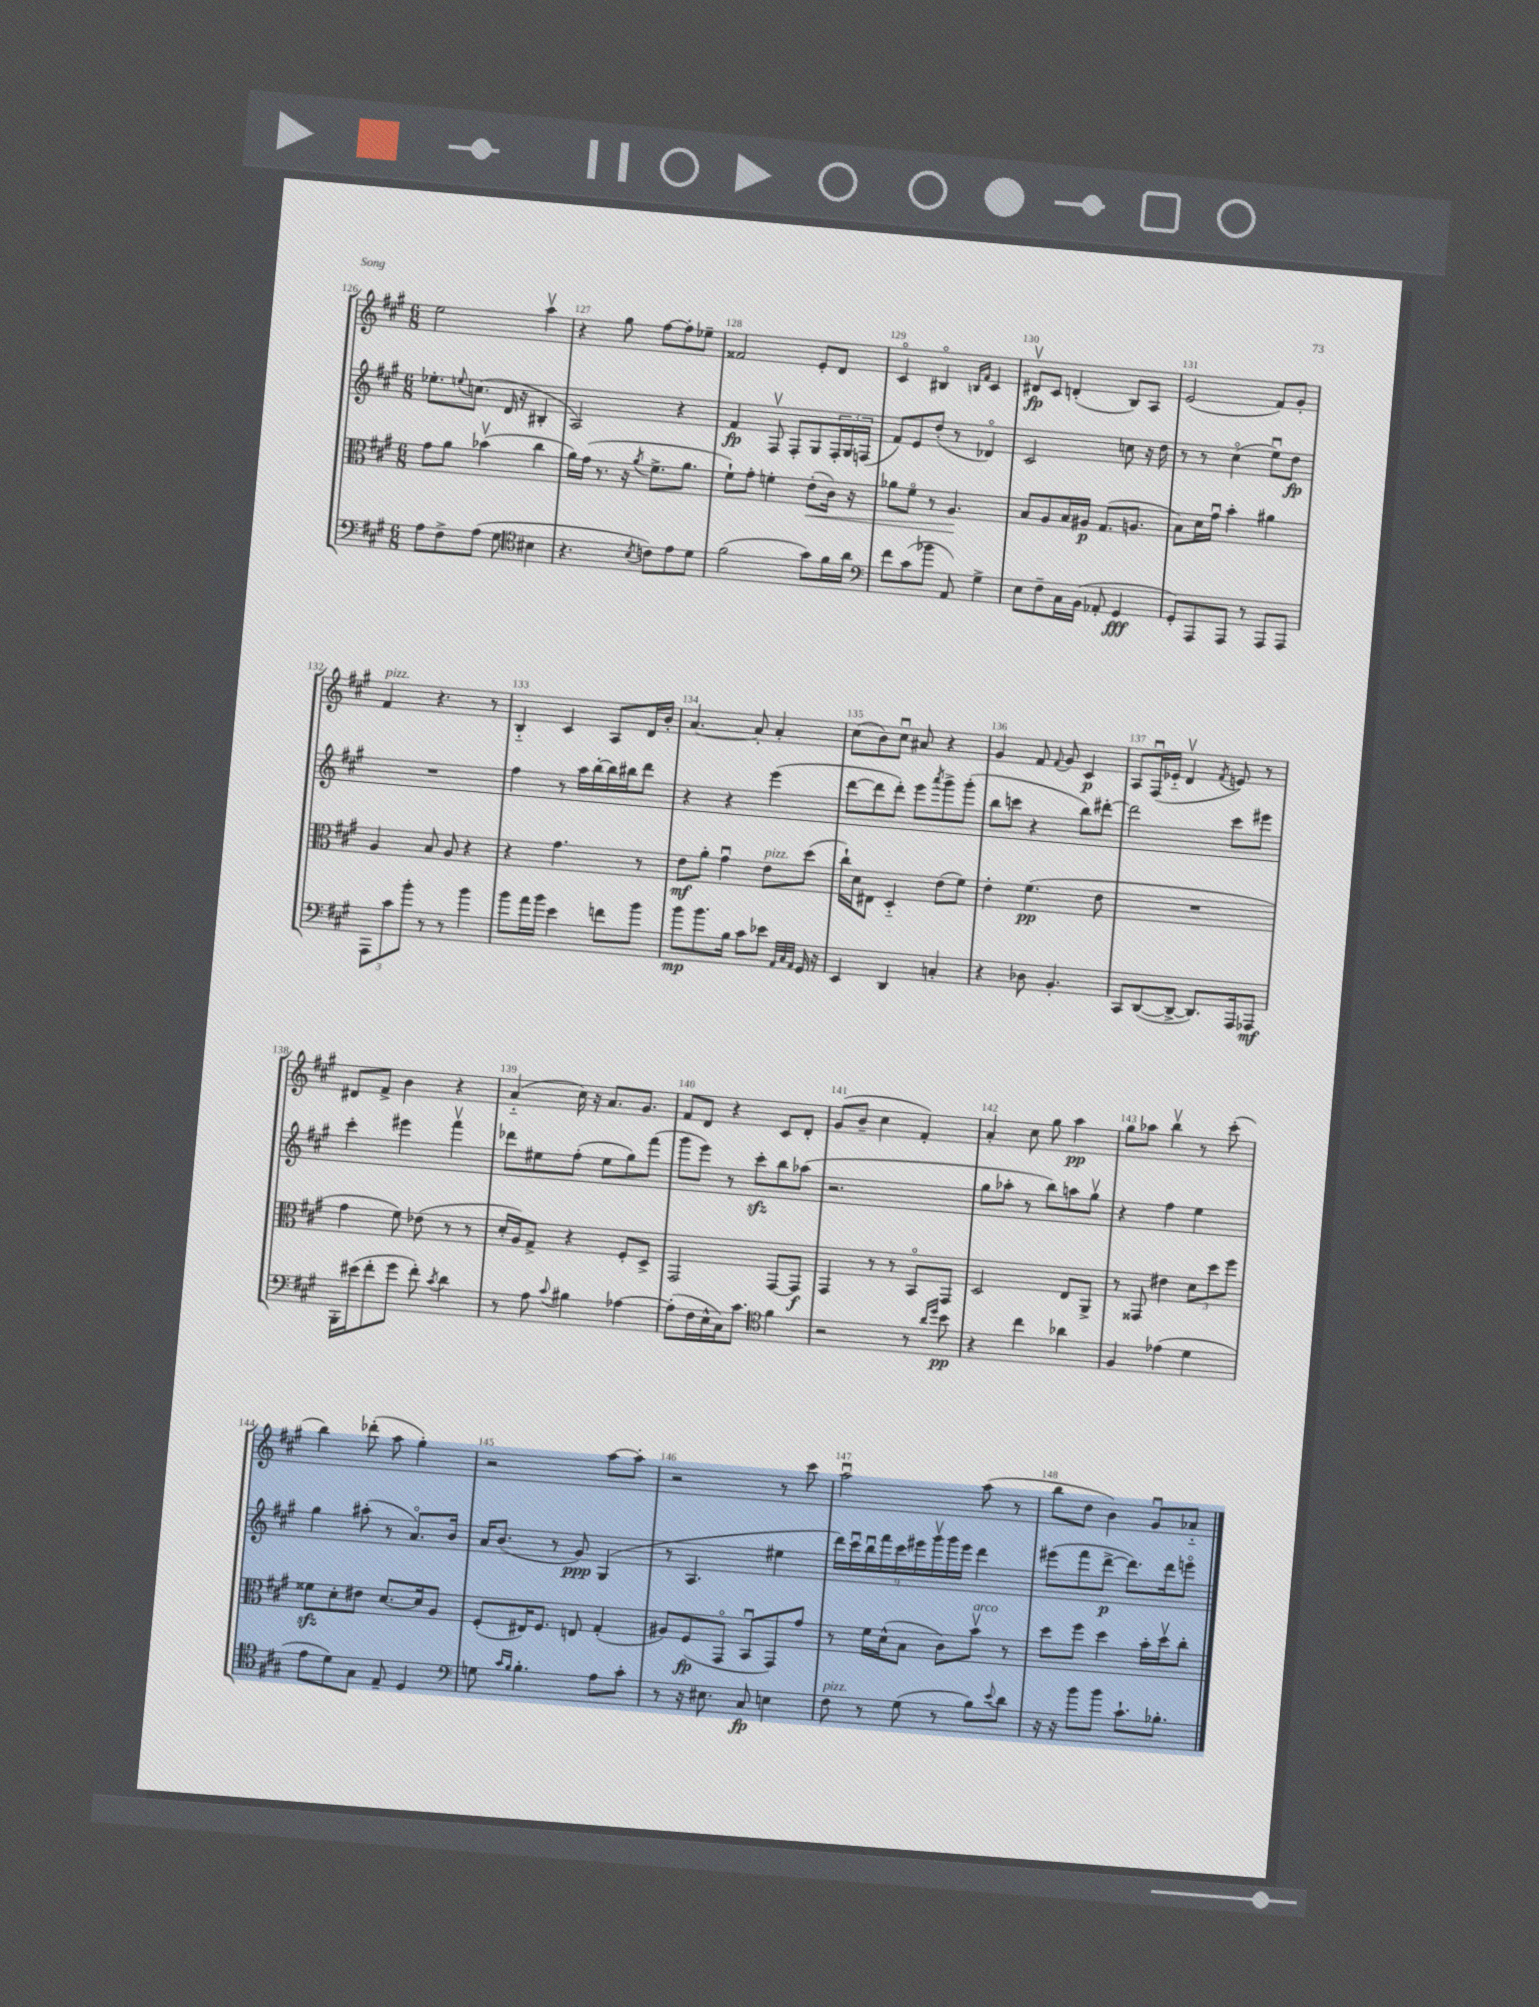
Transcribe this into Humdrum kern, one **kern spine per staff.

**kern	**dynam	**kern	**dynam	**kern	**dynam	**kern	**dynam
*part4	*part4	*part3	*part3	*part2	*part2	*part1	*part1
*staff4	*staff4	*staff3	*staff3	*staff2	*staff2	*staff1	*staff1
*clefF4	*	*clefC3	*	*clefG2	*	*clefG2	*
*k[f#c#g#]	*	*k[f#c#g#]	*	*k[f#c#g#]	*	*k[f#c#g#]	*
*M6/8	*	*M6/8	*	*M6/8	*	*M6/8	*
=126	=126	=126	=126	=126	=126	=126	=126
8A\L	.	8g#\L	.	8.ee-X'\L	.	2ee\	.
8F#^\	.	8a\J	.	.	.	.	.
.	.	.	.	8qqeen/	.	.	.
.	.	.	.	(8.ccn\J	.	.	.
(8A\J	.	(4b-Xv\	.	.	.	.	.
8G#\	.	.	.	16d/	.	.	.
.	.	.	.	16r	.	.	.
*clefC4	*	*	*	*	*	*	*
4B#X\	.	4cc#\	.	4B#X'/	.	4aav\	.
=127	=127	=127	=127	=127	=127	=127	=127
4.r	.	16a\LL)	.	2A/)	.	4r	.
.	.	(16g#\JJ	.	.	.	.	.
.	.	8.r	.	.	.	.	.
.	.	.	.	.	.	8gg#\	.
.	.	16r	.	.	.	.	.
8qB/	.	8qa/	.	.	.	.	.
8cn\L)	.	8.f#^\L	.	.	.	[8ff#\L	.
8e\	.	.	.	4r	.	8ff#'\]	.
.	.	8.a\J	.	.	.	.	.
8d\J	.	.	.	.	.	8ee-X~\J	.
=128	=128	=128	=128	=128	=128	=128	=128
(2f#\	.	8f#`\L)	.	4f#/	fp	2f##X/	.
.	.	8g#'\J	.	.	.	.	.
.	.	4fn'\	.	8F#v/	.	.	.
.	.	.	.	8F#'/L	.	.	.
!	!	!	!LO:HP:b	!	!	!	!
8g#\L)	.	(8e'\L	<	8G#/	.	8e'/L	.
16f#\L	.	16c#\Jk)	.	24F#'/L	.	8d/J	.
.	.	.	.	24G#/	.	.	.
16a\JJ	.	16r	.	.	.	.	.
.	.	.	.	(24Fn/JJ	.	.	.
=129	=129	=129	=129	=129	=129	=129	=129
*clefF4	*	*	*	*	*	*	*
8f#\L	.	8a-X\L	.	8f#/L)	.	4c#/	.
(8c#\	.	8f#\J	.	8e/	.	.	.
8b-X\J	.	8r	.	(8dd'/J	.	4B#X/	.
8AA/)	.	4.A/	.	8r	.	.	.
.	.	.	.	.	.	16qqBn/LL	.
.	.	.	.	.	.	16qqf#/JJ	.
4G#^\	.	.	.	4d-X/)	.	4c#/	.
.	.	.	[	.	.	.	.
=130	=130	=130	=130	=130	=130	=130	=130
8E\L	.	8B/L	.	2c#/	.	8d#Xv/L	fp
8F#~\	.	8A/	.	.	.	8c#/J	.
16C#\L	.	16B/L	.	.	.	(4dn'/	.
(16BB\JJ	.	16A#X/JJ	p	.	.	.	.
8AA-X'/	.	(8.G#/L	.	.	.	.	.
4GG#/	fff	.	.	8ccn\	.	8B/L)	.
.	.	8.An/J	.	.	.	.	.
.	.	.	.	16r	.	8A/J	.
.	.	.	.	16dd\	.	.	.
=131	=131	=131	=131	=131	=131	=131	=131
8GG#'/L)	.	8B\L)	.	8r	.	(2e/	.
8AAA/	.	16d\L	.	8r	.	.	.
.	.	16g#u\JJ	.	.	.	.	.
8AAA/J	.	4b'\	.	(4cc#\	.	.	.
8r	.	.	.	.	.	.	.
8AAA/L	.	4a#X\	.	8eeu\L)	.	8f#/L)	.
8AAA/J	.	.	.	8dd\J	fp	8g#'/J	.
!!LO:LB:g=z
=132	=132	=132	=132	=132	=132	=132	=132
!	!	!	!	!	!	!LO:TX:a:i:t=pizz.	!
12AAA\L	.	4A/	.	2.r	.	4f#/	.
12c#\	.	.	.	.	.	.	.
12b'\J	.	.	.	.	.	.	.
8r	.	8B/	.	.	.	4.r	.
8r	.	8A/	.	.	.	.	.
4b\	.	4r	.	.	.	.	.
.	.	.	.	.	.	8r	.
=133	=133	=133	=133	=133	=133	=133	=133
8b\L	.	4r	.	4ff#\	.	4B/	.
16a\L	.	.	.	.	.	.	.
16b\JJ	.	.	.	.	.	.	.
4e\	.	4.g#\	.	8r	.	4c#/	.
.	.	.	.	16aa\LL	.	.	.
.	.	.	.	[16bb'\	.	.	.
8fn\L	.	.	.	16bb\]	.	8A/L	.
.	.	.	.	16bb#X\J	.	.	.
8b\J	.	8r	.	8ddd\J	.	16d/L	.
.	.	.	.	.	.	16b'/JJ	.
=134	=134	=134	=134	=134	=134	=134	=134
8b\L	mp	8e\L	mf	4r	.	[4.a/	.
8.b\	.	8a'\J	.	.	.	.	.
.	.	4g#u\	.	4r	.	.	.
16B\Jk	.	.	.	.	.	.	.
8c#\L	.	.	.	.	.	8a'/]	.
!	!	!LO:TX:a:i:t=pizz.	!	!	!	!	!
8e-X\J	.	8e\L	.	(4eee\	.	4a'/	.
32qqAA/LLL	.	.	.	.	.	.	.
32qqC#/	.	.	.	.	.	.	.
32qqAA/JJJ	.	.	.	.	.	.	.
16GG#/	.	(8dd\J	.	.	.	.	.
16r	.	.	.	.	.	.	.
=135	=135	=135	=135	=135	=135	=135	=135
4EE/	.	16cc#`\LL)	.	[8ddd\L	.	(8cc#\L	.
.	.	16d\J	.	.	.	.	.
.	.	8E#X\J	.	8ddd\]	.	8b\)	.
4DD/	.	4D/	.	8ddd'\J)	.	8cc#u\J	.
.	.	.	.	8eee\L	.	8a#X/	.
.	.	.	.	8qaaa/	.	.	.
4Cn'/	.	(8e\L	.	8ggg#^\	.	4r	.
.	.	8f#\J)	.	(8ggg#'\J	.	.	.
=136	=136	=136	=136	=136	=136	=136	=136
4r	.	4e'\	.	8bb\L	.	4g#/	.
.	.	.	.	8cccn\J	.	.	.
8D-X\	.	(4.f#\	pp	4r	.	8f#/	.
.	.	.	.	.	.	8qqf#/	.
4.BB'/	.	.	.	.	.	8g#/	.
.	.	.	.	8bb\L)	.	4c#/	p
.	.	8e\	.	[8ddd#X'\J	.	.	.
=137	=137	=137	=137	=137	=137	=137	=137
8CC#/L	.	2.r	.	2ddd#\]	.	8A/L	.
([8DD/	.	.	.	.	.	(16F#u/L	.
.	.	.	.	.	.	16e-X/JJ	.
8DD^/J_	.	.	.	.	.	4dv/	.
8.DD/L])	.	.	.	.	.	.	.
.	.	.	.	.	.	8qf#/	.
.	.	.	.	8ccc#\L	.	8en/)	.
16AAA/k	.	.	.	.	.	.	.
8AAA-X/J	mf	.	.	8eee#X\J	.	8r	.
!!LO:LB:g=z
=138	=138	=138	=138	=138	=138	=138	=138
16BBB'\LL	.	4g#\	.	4ccc#'\	.	8d#X/L	.
(16e#X\J	.	.	.	.	.	.	.
8f#'\	.	.	.	.	.	8f#^/J	.
8g#\J	.	8f#\)	.	4eee#X\	.	4b\	.
8f#'\)	.	(8e-X\	.	.	.	.	.
8qc#/	.	.	.	.	.	.	.
4d\	.	8r	.	4fff#v\	.	4r	.
.	.	8r	.	.	.	.	.
=139	=139	=139	=139	=139	=139	=139	=139
8r	.	16d'/LL	.	8ddd-X\L	.	(4a/	.
.	.	16A/J)	.	.	.	.	.
8A\	.	8G#^/J	.	8ee#X\	.	.	.
8qqc#/	.	.	.	.	.	.	.
4B#X\	.	4r	.	(8ff#'\J	.	16cc#\)	.
.	.	.	.	.	.	16r	.
.	.	.	.	8ee#\L	.	8.a/L	.
[4A-X\	.	8F#'/L	.	8gg#\)	.	.	.
.	.	.	.	.	.	8.g#/J	.
.	.	8D^/J	.	(8fff#\J	.	.	.
=140	=140	=140	=140	=140	=140	=140	=140
(8A-'\L]	.	2GG#/	.	8ggg#\L	.	8f#/L	.
16F#\L	.	.	.	8eee\J)	.	8d/J	.
16E^^\	.	.	.	.	.	.	.
16C#\J)	.	.	.	8r	.	4r	.
8.c#\J	.	.	.	.	.	.	.
.	.	.	.	8ccc#zz'\L	.	.	.
*clefC4	*	*	*	*	*	*	*
4f#\	.	[8GG#/L	.	8bb\	.	8c#/L	.
.	.	8GG#/J]	f	(8aa-X\J	.	8d'/J	.
=141	=141	=141	=141	=141	=141	=141	=141
2r	.	4GG#/	.	2.r	.	(8g#/L	.
.	.	.	.	.	.	8b~/J	.
.	.	8r	.	.	.	4cc#\	.
.	.	8r	.	.	.	.	.
8r	.	8BB/L	.	.	.	4f#'/)	.
16qqa/LL	.	.	.	.	.	.	.
16qqdd/JJ	.	.	.	.	.	.	.
8b\	pp	8GG#/J	.	.	.	.	.
=142	=142	=142	=142	=142	=142	=142	=142
4r	.	2D/	.	8gg#\L	.	4a'/	.
.	.	.	.	8aa-X'\J	.	.	.
4cc#\	.	.	.	8r	.	8cc#\	.
.	.	.	.	8bb\L)	.	8gg#\	.
4a-X\	.	8E/L	.	8aan\	.	4aa\	pp
.	.	8AA^/J	.	8gg#v\J	.	.	.
=143	=143	=143	=143	=143	=143	=143	=143
4F#/	.	8r	.	4r	.	8gg#\L	.
.	.	8GG##X/	.	.	.	8aa-X\J	.
(4e-X\	.	4e#X\	.	4ff#\	.	4bbv\	.
4d\	.	12d\L	.	4ee\	.	8r	.
.	.	12dd\	.	.	.	.	.
.	.	.	.	.	.	(8ccc#'\	.
.	.	12ff#\J	.	.	.	.	.
!!LO:LB:g=z
=144	=144	=144	=144	=144	=144	=144	=144
8e\L	.	8f##Xzz\L	.	4gg#\	.	4bb\)	.
8d\)	.	8d'\	.	.	.	.	.
8G#\J	.	8e#X\J	.	(8aa#X'\	.	(8ddd-X'\	.
8E~/	.	[8.d/L	.	8r	.	8aa\	.
4D/	.	.	.	8.a/L)	.	4gg#'\)	.
.	.	16d/k]	.	.	.	.	.
.	.	8A/J	.	.	.	.	.
.	.	.	.	16b/Jk	.	.	.
=145	=145	=145	=145	=145	=145	=145	=145
*clefF4	*	*	*	*	*	*	*
8Gn\	.	(8F#'/L	.	16a/KL	.	2r	.
.	.	.	.	(8.b/J	.	.	.
16qqc#/LL	.	.	.	.	.	.	.
16qqB/JJ	.	.	.	.	.	.	.
4.B'\	.	16E#X/K)	.	.	.	.	.
.	.	8.F#/J	.	.	.	.	.
.	.	.	.	8r	.	.	.
.	.	8En/	.	8g#/)	ppp	.	.
8A\L	.	(4G#'/	.	(4G#/	.	[8aa\L	.
8c#'\J	.	.	.	.	.	8aa'\J]	.
=146	=146	=146	=146	=146	=146	=146	=146
8r	.	8A#X/L)	.	8r	.	2r	.
16r	.	(8F#/	fp	4.A/	.	.	.
8.E#X\	.	.	.	.	.	.	.
.	.	8GG#/J	.	.	.	.	.
8C#/	fp	8BBu/L	.	.	.	.	.
4En\	.	8GG#/)	.	4ee#X\	.	8r	.
.	.	8g#/J	.	.	.	8ccc#\	.
=147	=147	=147	=147	=147	=147	=147	=147
!LO:TX:a:i:t=pizz.	!	!	!	!	!	!	!
8F#\	.	8r	.	18ddd\LL)	.	2aau\	.
.	.	.	.	18ccc#u\	.	.	.
.	.	.	.	18bbu\	.	.	.
8r	.	16f#\LL	.	.	.	.	.
.	.	.	.	18fff#\	.	.	.
.	.	(16d^^\J	.	.	.	.	.
.	.	.	.	18ccc#\	.	.	.
(8G#\	.	8B\J	.	.	.	.	.
.	.	.	.	18eee#X\	.	.	.
.	.	.	.	18ggg#v\	.	.	.
8r	.	8c#\L)	.	.	.	.	.
.	.	.	.	18ggg#\	.	.	.
.	.	.	.	18eee#\JJ	.	.	.
!	!	!LO:TX:a:i:t=arco	!	!	!	!	!
8B\L)	.	8bv\J	.	4ddd\	.	(8aa\	.
8qqe/	.	.	.	.	.	.	.
8d\J	.	8r	.	.	.	8r	.
=148	=148	=148	=148	=148	=148	=148	=148
16r	.	8dd\L	.	(8eee#X\L	.	8bb\L	.
16r	.	.	.	.	.	.	.
8b\L	.	8ff#\J	.	8fff#\	.	8dd\J	.
8b\J	.	4dd\	.	[8ddd^\J	p	4b\)	.
8.c#`\L	.	.	.	8.ddd\L])	.	.	.
.	.	16b'\LL	.	.	.	8g#u/L	.
8.B-X'\J	.	16ddv\J	.	16ddd\k	.	.	.
.	.	8cc#'\J	.	8eeen\J	.	8a-X/J	.
==	==	==	==	==	==	==	==
*-	*-	*-	*-	*-	*-	*-	*-
